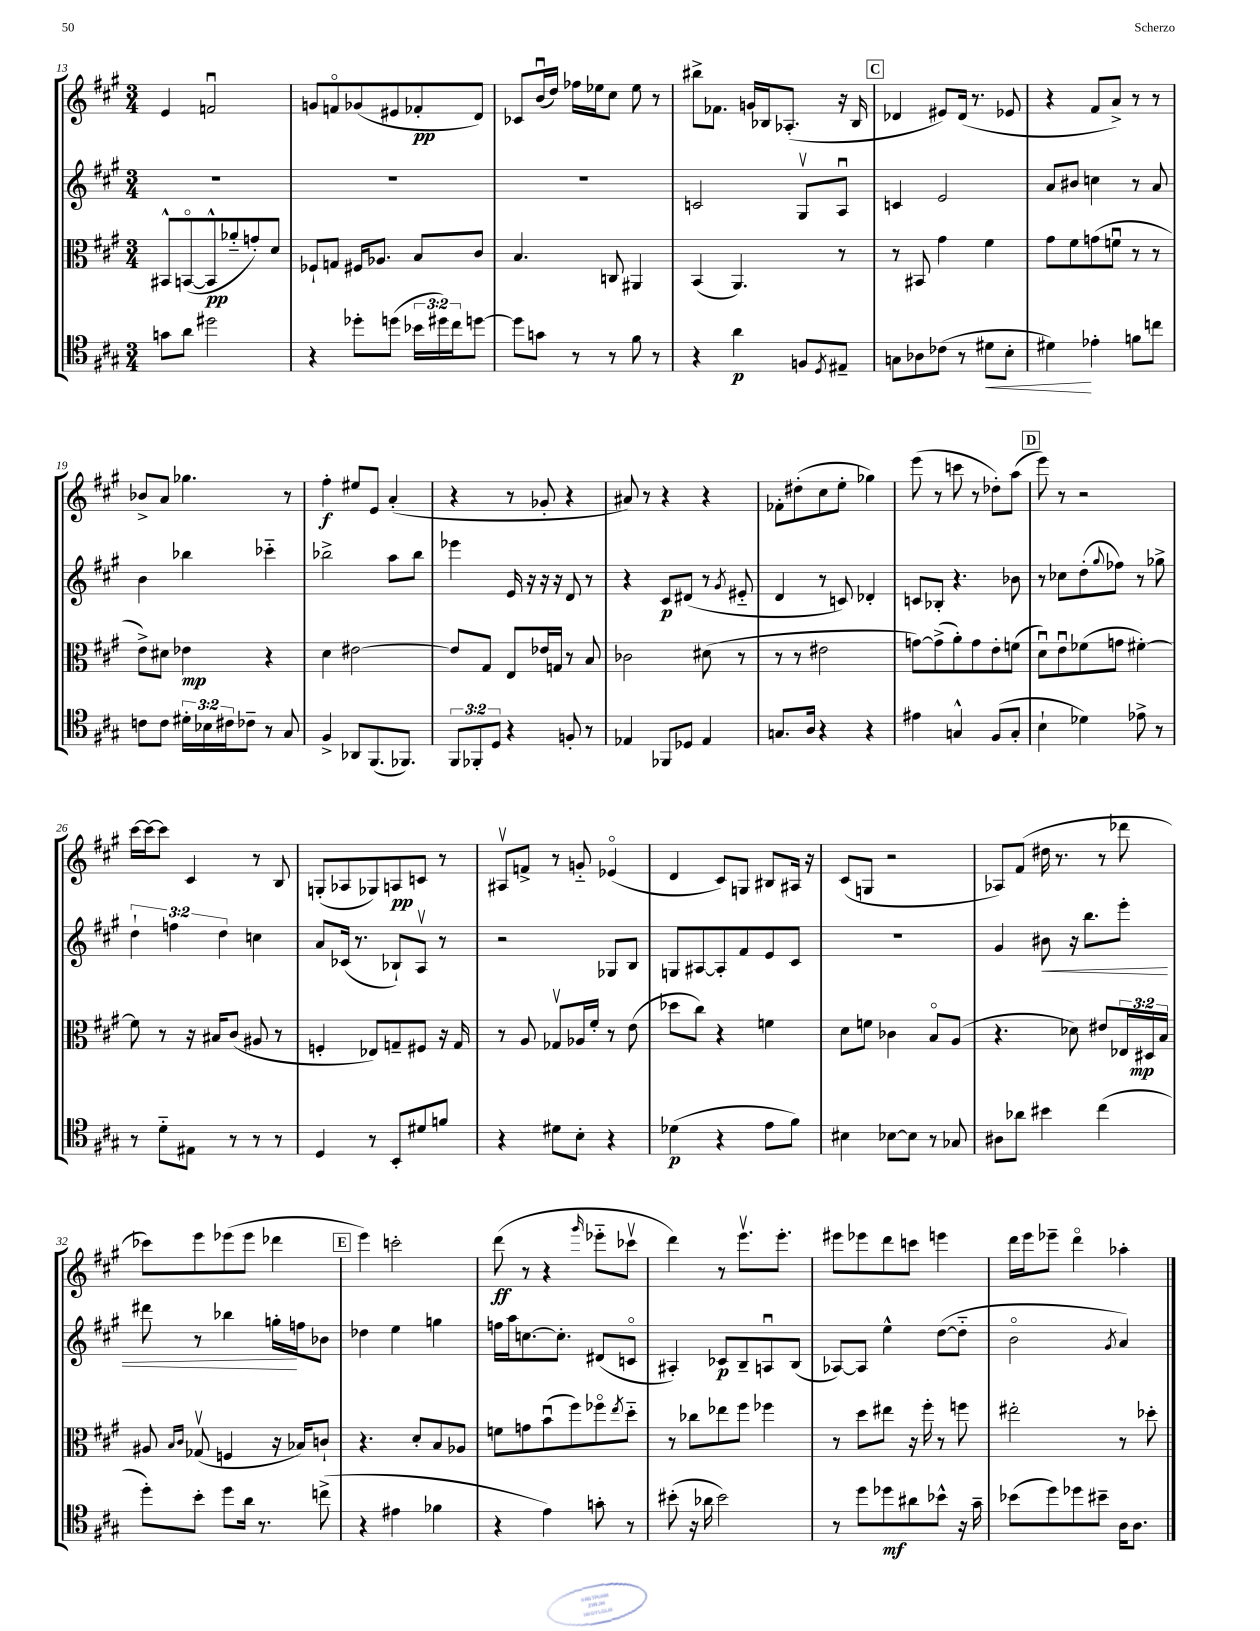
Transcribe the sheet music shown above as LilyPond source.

<<
\new StaffGroup <<
\new Staff = "s0" {
    \clef treble \key a \major \numericTimeSignature \time 3/4
    e'4 f'2\downbow |
    g'8 f'8\flageolet ges'8( eis'8 fes'8-.\pp d'8) |
    ces'8 b'16\downbow( d''16) fes''16 ees''16 cis''8 ees''8 r8 |
    bis''8-> fes'8. g'16 bes16 aes8.-.( r16 bes16 |
    \mark \markup { \box "C" } des'4 eis'8) des'16( r8. ees'8 |
    r4 fis'8 a'8->) r8 r8 |
    bes'8-> a'8 ges''4. r8 |
    fis''4-.\f eis''8 e'8 a'4-.( |
    r4 r8 ges'8-. r4 |
    ais'8) r8 r4 r4 |
    fes'8-. dis''8-.( cis''8 e''8-. ges''4) |
    e'''8( r8 c'''8 r8 des''8-.) a''8( |
    \mark \markup { \box "D" } e'''8) r8 r2 |
    cis'''16~ cis'''16~ cis'''8 cis'4 r8 b8 |
    g8-.( aes8 ges8) a8\pp c'8 r8 |
    ais8\upbow f'8-> r8 g'8-_ ees'4\flageolet( |
    d'4 cis'8) g8 bis8 ais16 r16 |
    cis'8( g8 r2 |
    aes8) fis'8( dis''16 r8. r8 des'''8 |
    ces'''8) e'''8 ees'''8( ees'''8 des'''4 |
    \mark \markup { \box "E" } e'''4) c'''2-. |
    d'''8\ff( r8 r4 \grace { gis'''16 } ees'''8-_ ces'''8\upbow |
    d'''4) r8 e'''8.\upbow e'''8.-. |
    eis'''8 ees'''8 d'''8 c'''8 e'''4 |
    d'''16 e'''16 ees'''8-- d'''4\flageolet aes''4-. \bar "|." |
}
\new Staff = "s1" {
    \clef treble \key a \major \numericTimeSignature \time 3/4 \override Staff.TupletNumber.text = #tuplet-number::calc-fraction-text
    R2. |
    R2. |
    R2. |
    c'2 gis8\upbow a8\downbow |
    \mark \markup { \box "C" } c'4 e'2 |
    a'8 bis'8 c''4 r8 a'8 |
    b'4 bes''4 ces'''4-_ |
    bes''2-> a''8 bes''8 |
    ees'''4 e'16 r16 r16 r16 d'8 r8 |
    r4 cis'8\p dis'8( r8 \acciaccatura { gis'8 } eis'8-_ |
    d'4 r8 c'8) des'4-. |
    c'8 bes8-. r4. bes'8 |
    \mark \markup { \box "D" } r8 ces''8 d''8-.( \appoggiatura { gis''8 } fes''8) r8 ges''8-> |
    \tuplet 3/2 { d''4-! f''4 d''4 } c''4 |
    a'8 ces'16( r8. bes8-!) a8\upbow r8 |
    r2 ges8 b8 |
    g8 ais8~ ais8-. fis'8 e'8 cis'8 |
    R2. |
    gis'4 bis'8\< r16 b''8. e'''8-. |
    dis'''8 r8 bes''4 g''16-.\! f''16 bes'8 |
    \mark \markup { \box "E" } des''4 e''4 g''4 |
    f''16 a''16 c''8.~ c''8.-. dis'8( c'8\flageolet |
    ais4-.) ces'8\p b8-- a8\downbow b8( |
    aes8~) aes8 e''4-^ d''8~( d''8-_ |
    b'2\flageolet \acciaccatura { gis'8 } a'4) \bar "|." |
}
\new Staff = "s2" {
    \clef alto \key a \major \numericTimeSignature \time 3/4 \override Staff.TupletNumber.text = #tuplet-number::calc-fraction-text
    bis,8-^ b,8~\flageolet( b,8-^\pp aes'8-_ g'8-.) d'8 |
    fes8-! g8 fis16 aes8. b8 cis'8 |
    b4. c8 ais,4 |
    b,4( a,4.) r8 |
    \mark \markup { \box "C" } r8 bis,8 gis'4 fis'4 |
    gis'8 fis'8 g'8( f'8\downbow r8 r8 |
    e'8->) dis'8 ees'4\mp r4 |
    d'4 eis'2~ |
    eis'8 gis8 e8 ees'16 g16 r8 b8 |
    ces'2 dis'8( r8 |
    r8 r8 eis'2 |
    g'8~) g'8->( a'8-.) g'8 e'8-. f'8( |
    \mark \markup { \box "D" } d'8\downbow) e'8\downbow fes'8( g'8 fis'4~-.) |
    fis'8 r8 r16 bis16 cis'8( ais8 r8 |
    f4-. ees8) g8-- fis8 r16 g16 |
    r8 a8 ges8\upbow aes16 fis'16-. r8 e'8( |
    des''8 cis''8) r4 f'4 |
    d'8 f'8 ces'4 b8\flageolet a8( |
    r4. des'8) eis'8 \tuplet 3/2 { ees16 dis16\mp b16 } |
    ais8 \grace { b16 cis'16 } ges8\upbow( f4 r16 bes16) c'8-! |
    \mark \markup { \box "E" } r4. d'8-. b8 aes8 |
    f'8 g'8 b'8\downbow( fis''8) fes''8\flageolet \acciaccatura { e''8 } d''8-_ |
    r8 ces''8 ees''8 fis''8 fes''4 |
    r8 d''8 eis''8 r16 fis''16-. r8 f''8 |
    eis''2-. r8 des''8-. \bar "|." |
}
\new Staff = "s3" {
    \clef tenor \key a \major \numericTimeSignature \time 3/4 \override Staff.TupletNumber.text = #tuplet-number::calc-fraction-text
    g'8 a'8 dis''2 |
    r4 des''8-. d''8( \tuplet 3/2 { bes'16 dis''16) cis''16 } d''8~ |
    d''8 g'8 r8 r8 fis'8 r8 |
    r4 a'4\p f8 \acciaccatura { d8 } eis8-- |
    \mark \markup { \box "C" } g8 aes8 ces'8( r8 dis'8\< b8-. |
    dis'4\!) ees'4-. f'8 c''8 |
    c'8 c'8 \tuplet 3/2 { dis'16-. bes16 cis'16 } ces'8-- r8 gis8 |
    fis4-> aes,8 fis,8.( fes,8.) |
    \tuplet 3/2 { fis,8 fes,8-. d8 } r4 f8-. r8 |
    ees4 fes,8 des8 ees4 |
    g8. a16 r4 r4 |
    eis'4 g4-^ fis8( g8-. |
    \mark \markup { \box "D" } b4-! des'4) ees'8-> r8 |
    r8 d'8-_ eis8 r8 r8 r8 |
    d4 r8 b,8-. dis'8 f'8 |
    r4 dis'8 b8-. r4 |
    des'4\p( r4 e'8 fis'8) |
    bis4 bes8~ bes8 r8 ges8 |
    ais8 aes'8 bis'4 cis''4( |
    d''8-.) b'8-. d''8 a'16 r8. c''8->( |
    \mark \markup { \box "E" } r4 eis'4 fes'4 |
    r4 e'4) g'8-. r8 |
    bis'8-.( r16 aes'16 bis'2) |
    r8 d''8 des''8\mf ais'8 bes'8-^ r16 gis'16-- |
    bes'8( d''8) des''8 bis'8-- a16 a8. \bar "|." |
}
>>
>>
\layout { \context { \Score currentBarNumber = #13 } }
